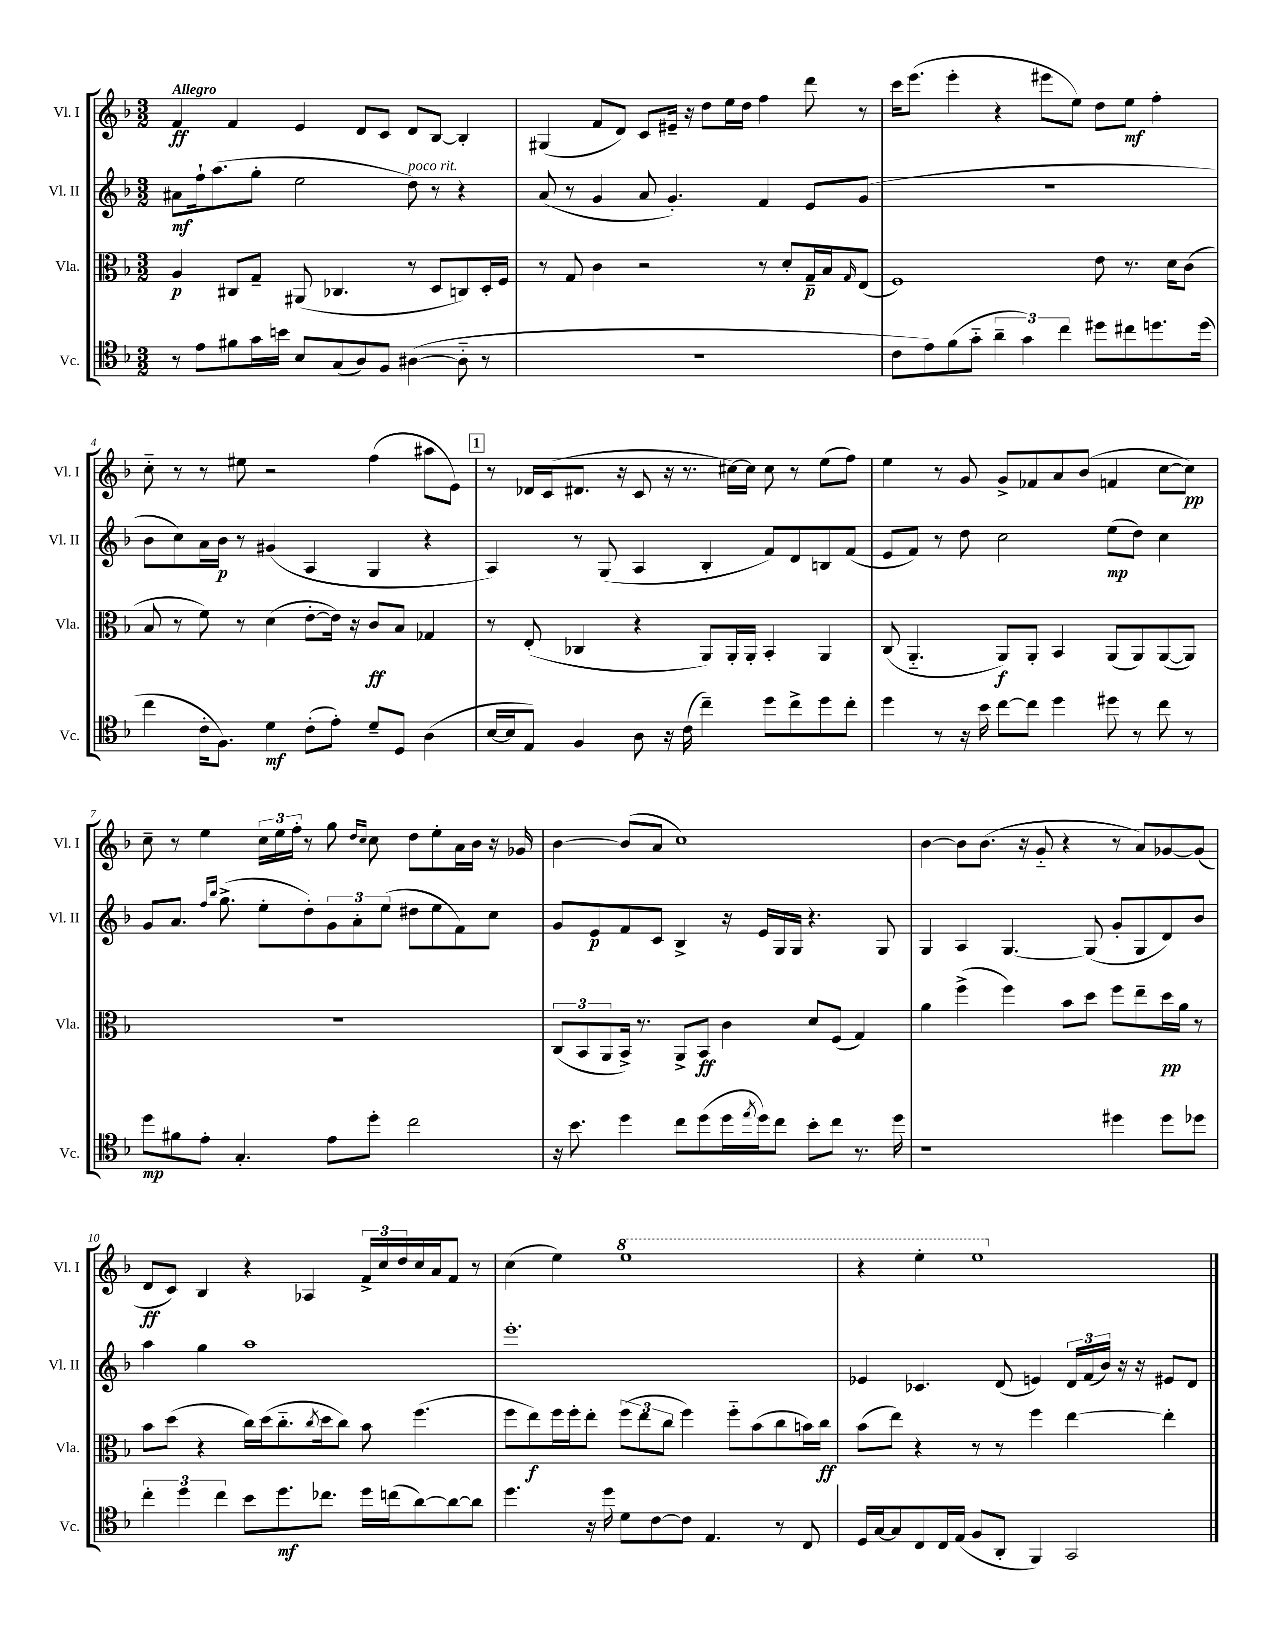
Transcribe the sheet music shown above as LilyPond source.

<<
\new StaffGroup <<
\new Staff = "s0" \with { instrumentName = "Vl. I" shortInstrumentName = "Vl. I" } {
    \clef treble \key f \major \numericTimeSignature \time 3/2 \tempo "Allegro"
    f'4\ff f'4 e'4 d'8 c'8 d'8 bes8~ bes4-. |
    gis4( f'8 d'8) c'8 eis'16-- r16 d''8 e''16 d''16 f''4 d'''8 r8 |
    c'''16 e'''8.( e'''4-. r4 eis'''8 e''8) d''8 e''8\mf f''4-. |
    c''8-_ r8 r8 eis''8 r2 f''4( ais''8 e'8) |
    \mark \markup { \box "1" } r8 des'16 c'16( dis'8. r16 c'8 r16 r8. cis''16~) cis''16 cis''8 r8 e''8( f''8) |
    e''4 r8 g'8 g'8-> fes'8 a'8 bes'8( f'4 c''8~ c''8\pp) |
    c''8-- r8 e''4 \tuplet 3/2 { c''16 e''16 f''16-. } r8 g''8 \grace { d''16 c''16 } c''8 d''8 e''8-. a'16 bes'16 r16 ges'16 |
    bes'4~ bes'8( a'8 c''1) |
    bes'4~ bes'8 bes'8.( r16 g'8-_ r4 r8 a'8) ges'8~ ges'8( |
    d'8\ff c'8) bes4 r4 aes4 \tuplet 3/2 { f'16-> c''16 d''16 } c''16 a'16 f'8 r8 |
    c''4( e''4) \ottava #1 e'''1 |
    r4 e'''4-. e'''1 \ottava #0 \bar "|." |
}
\new Staff = "s1" \with { instrumentName = "Vl. II" shortInstrumentName = "Vl. II" } {
    \clef treble \key f \major \numericTimeSignature \time 3/2
    ais'8\mf f''16-! a''8.( g''8-. e''2 d''8^\markup { \italic "poco rit." }) r8 r4 |
    a'8( r8 g'4 a'8 g'4.-.) f'4 e'8 g'8( |
    R1. |
    bes'8 c''8) a'16 bes'16\p r8 gis'4( a4 g4 r4 |
    \mark \markup { \box "1" } a4) r8 g8( a4 bes4-. f'8) d'8 b8 f'8( |
    e'8 f'8) r8 d''8 c''2 e''8\mp( d''8) c''4 |
    g'8 a'8. \grace { f''16 bes''16 } g''8.->( e''8-. d''8-.) \tuplet 3/2 { g'8 a'8-. e''8( } dis''8 e''8 f'8) c''8 |
    g'8 e'8\p f'8 c'8 bes4-> r16 e'16 g16 g16 r4. g8 |
    g4 a4 g4.~ g8( g'8-. g8 d'8) bes'8 |
    a''4 g''4 a''1 |
    e'''1.-. |
    ees'4 ces'4. d'8( e'4) \tuplet 3/2 { d'16 f'16( bes'16) } r16 r16 eis'8 d'8 \bar "|." |
}
\new Staff = "s2" \with { instrumentName = "Vla." shortInstrumentName = "Vla." } {
    \clef alto \key f \major \numericTimeSignature \time 3/2
    a4\p cis8 g8-- ais,8( ces4. r8 d8 c8) d16-. f16 |
    r8 g8 c'4 r2 r8 d'8-. g16--\p bes16 \grace { g16 } e8( |
    f1) e'8 r8. d'16 c'8( |
    bes8 r8 f'8) r8 d'4( e'8~-. e'16) r16 c'8\ff bes8 ges4 |
    \mark \markup { \box "1" } r8 e8-.( ces4 r4 a,8) a,16-. a,16-. bes,4-. a,4 |
    c8( a,4.-_ a,8\f) a,8-. bes,4 a,8( a,8) a,8~( a,8) |
    R1. |
    \tuplet 3/2 { c8( bes,8 a,8 } bes,16->) r8. a,8-> bes,8\ff c'4 d'8 f8( g4) |
    a'4 f''4->( f''4) bes'8 d''8 f''8 e''8-- d''16\pp a'16 r8 |
    bes'8 d''8( r4 c''16) d''16( c''8.-_ \acciaccatura { c''8 } d''16 c''8) bes'8 f''4.( |
    f''8 e''8\f) f''16 f''16-. e''8-. \tuplet 3/2 { f''8( e''8 c''8 } f''4) f''8-_ bes'8( c''8 b'16) c''16\ff |
    bes'8( e''8) r4 r8 r8 f''4 e''4~ e''4-. \bar "|." |
}
\new Staff = "s3" \with { instrumentName = "Vc." shortInstrumentName = "Vc." } {
    \clef tenor \key f \major \numericTimeSignature \time 3/2
    r8 e'8 fis'8 g'16 b'16 bes8 g8( a8) f8 ais4~( ais8-_ r8 |
    R1. |
    c'8 e'8) f'8( g'8-_ \tuplet 3/2 { a'4-- g'4) c''4 } dis''8 cis''8 d''8. d''16( |
    c''4 c'16-. f8.) d'4\mf c'8-.( e'8-.) d'8-- d8 a4( |
    \mark \markup { \box "1" } bes16~ bes16 e8) f4 a8 r16 c'16( c''4--) d''8 c''8-> d''8 c''8-. |
    d''4 r8 r16 bes'16 c''8~ c''8 d''4 dis''8 r8 c''8 r8 |
    d''8\mp fis'8 e'8-. g4.-. e'8 d''8-. c''2 |
    r16 bes'8. d''4 c''8 d''8( d''16 \acciaccatura { e''8 } d''16) c''8 bes'8-. c''8 r8. d''16 |
    r1 dis''4 dis''8 des''8 |
    \tuplet 3/2 { c''4-. d''4 c''4 } bes'8 d''8.\mf ces''8. d''16 c''16( a'8~) a'8~ a'8 |
    d''4. r16 d''16 d'8 c'8~ c'8 e4. r8 c8 |
    d16 g16~ g8 c8 c16 e16( f8 a,8-. f,4) g,2 \bar "|." |
}
>>
>>
